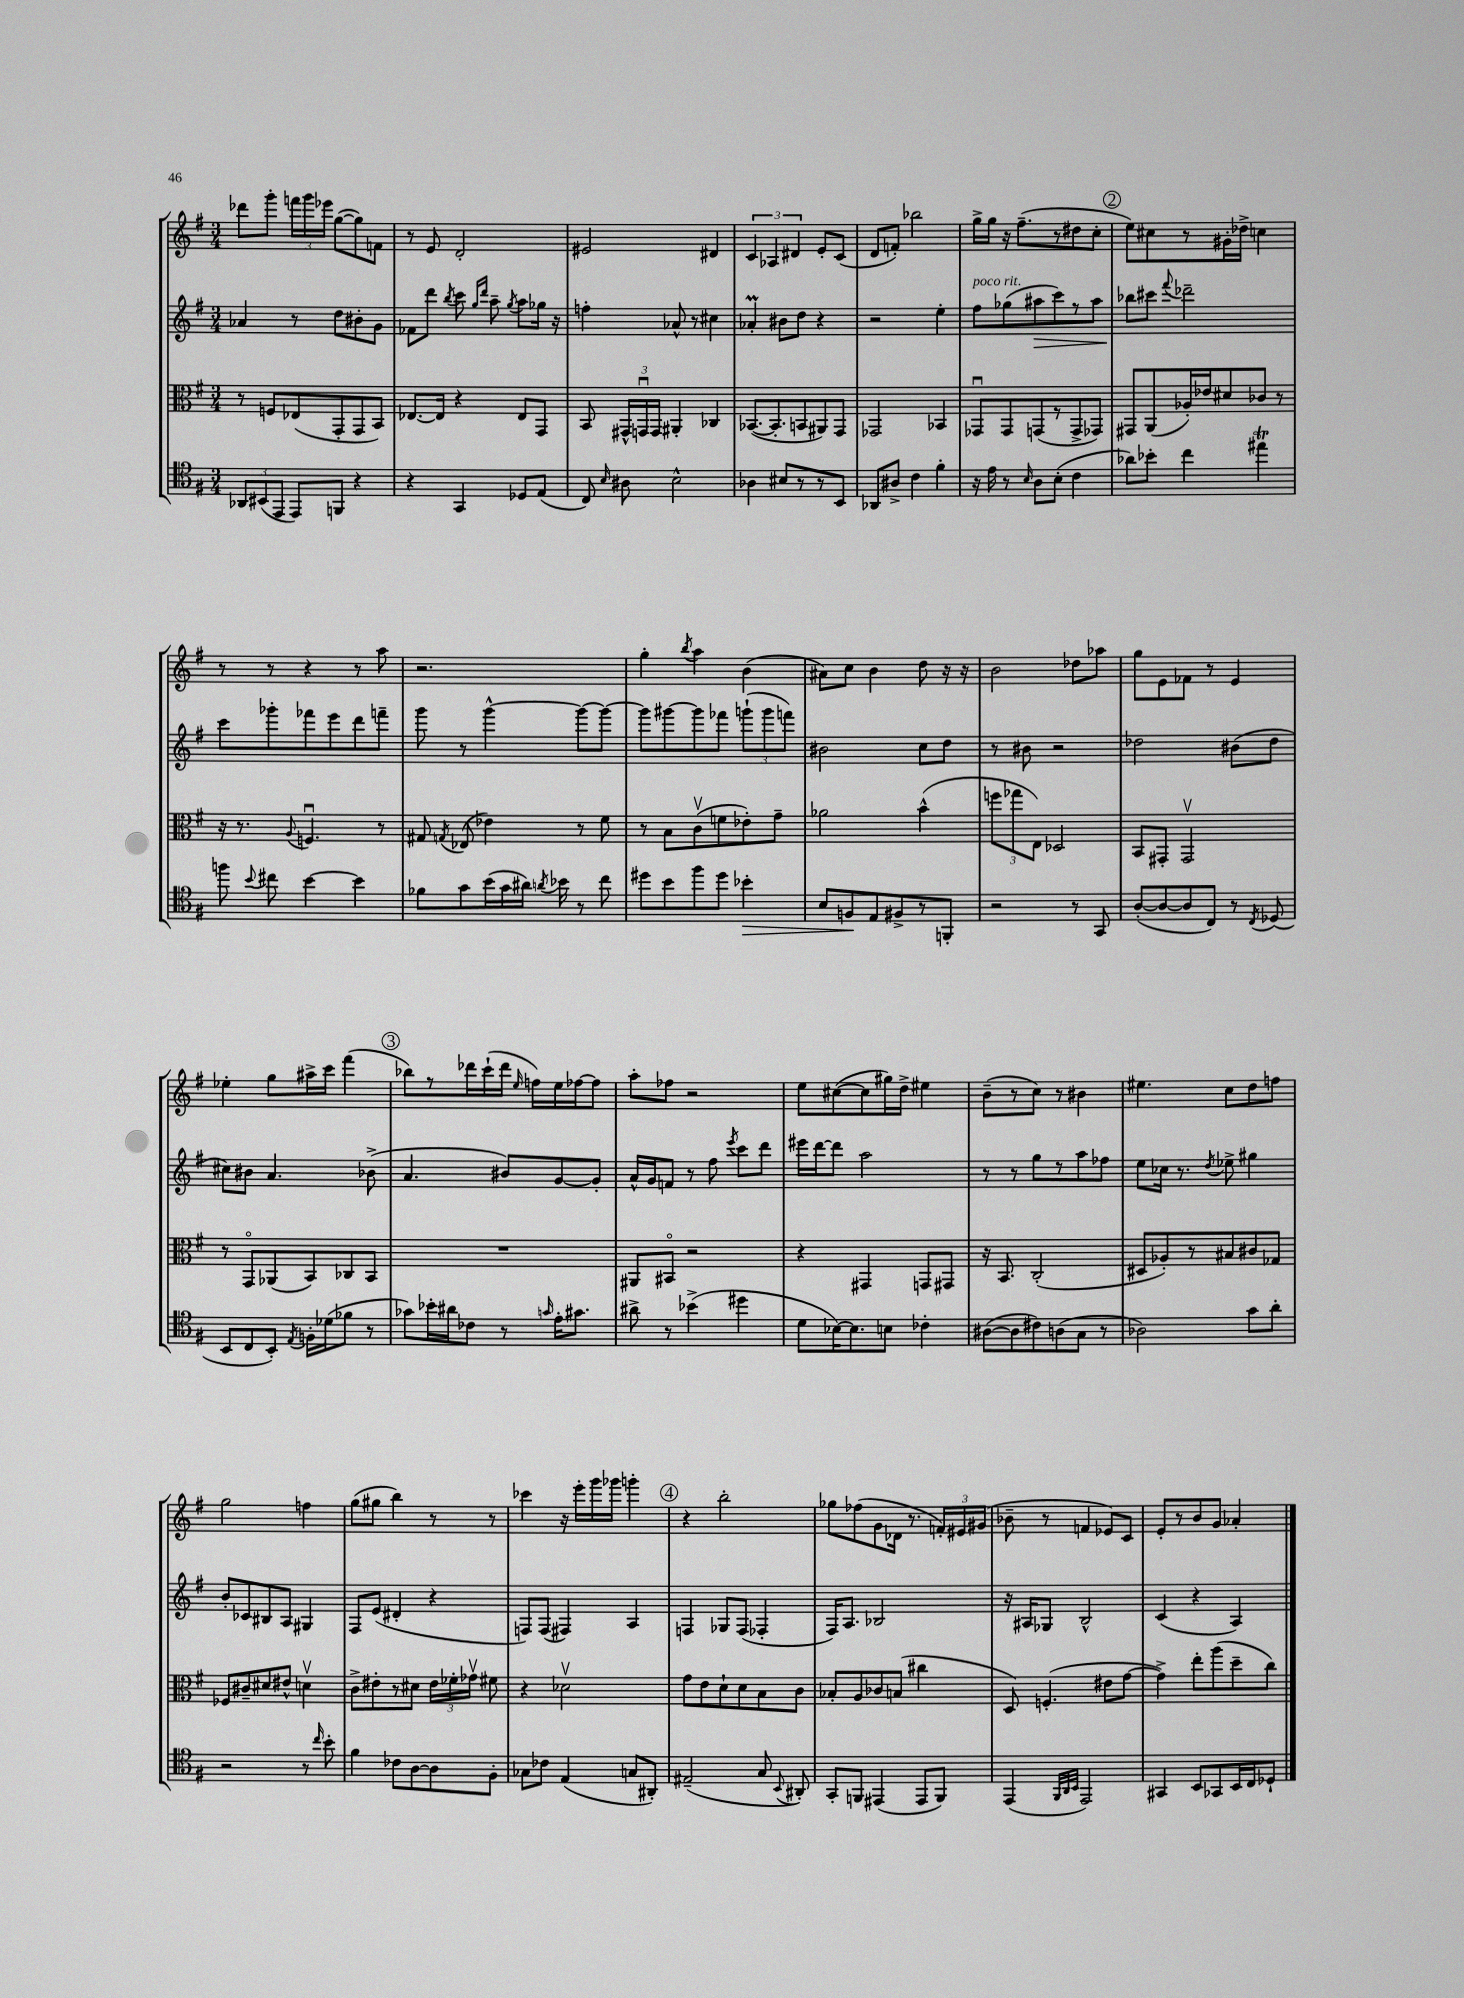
<<
\new StaffGroup <<
\new Staff = "s0" {
    \clef treble \key g \major \numericTimeSignature \time 3/4
    \autoBeamOff des'''8[ g'''8]-. \tuplet 3/2 { f'''16[ g'''16 ees'''16] } g''8[~( g''8) f'8] |
    r8 e'8 d'2-. |
    eis'2 dis'4 |
    \tuplet 3/2 { c'4 aes4 dis'4 } e'8[-. c'8]( |
    d'8[ f'8]-.) bes''2 |
    g''16[-> g''16] r16 fis''8.[--( r8 dis''8 c''8]-. |
    \mark \markup { \circle "2" } e''8[) cis''8 r8 gis'16-. des''16]-> c''4 |
    r8 r8 r4 r8 a''8 |
    r2. |
    g''4-. \acciaccatura { b''8 } a''4 b'4( |
    ais'8[) c''8] b'4 d''8 r16 r16 |
    b'2 des''8[ aes''8] |
    g''8[ e'8 fes'8] r8 e'4 |
    ees''4-. g''8[ ais''16-> c'''16] fis'''4( |
    \mark \markup { \circle "3" } bes''8[) r8 des'''16 c'''16-!( des'''16] \grace { e''16 } f''16[) e''16 fes''16~ fes''8] |
    a''8[-. fes''8] r2 |
    e''8[ cis''8~( cis''8 gis''16) d''16]-> eis''4 |
    b'8[--( r8 c''8]) r8 bis'4 |
    eis''4. c''8[ d''8 f''8] |
    g''2 f''4 |
    g''8[( gis''8] b''4) r8 r8 |
    ces'''4 r16 e'''16[-. g'''16 ges'''16] g'''4-. |
    \mark \markup { \circle "4" } r4 b''2-. |
    ges''8[ fes''8( g'8 des'16] r8. \tuplet 3/2 { f'16[-.) eis'16 gis'16]( } |
    bes'8-- r8 f'4 ees'8[) c'8] |
    e'8[-. r8 b'8 g'8] aes'4-. \bar "|." |
}
\new Staff = "s1" {
    \clef treble \key g \major \numericTimeSignature \time 3/4
    \autoBeamOff aes'4 r8 d''8[ bis'8-. g'8] |
    fes'8[ d'''8] \acciaccatura { b''8 } c'''8 \grace { g''16[ d'''16] } a''8-- \acciaccatura { g''8 } a''8[ ges''16] r16 |
    f''4-. aes'8-^ r8 cis''4 |
    aes'4-.\prall bis'8[ d''8] r4 |
    r2 e''4-. |
    fis''8[^\markup { \italic "poco rit." } ges''8( ais''8\> c'''8) r8 ais''8] |
    \mark \markup { \circle "2" } bes''8[\! cis'''8] \appoggiatura { fis'''8 } des'''2-- |
    c'''8[ ges'''8-. fes'''8 e'''8 d'''8 f'''8]-- |
    g'''8 r8 g'''4~-^ g'''8[~ g'''8]~ |
    g'''8[ gis'''8~ gis'''8 fes'''8] \tuplet 3/2 { g'''8[-!( g'''8 f'''8]) } |
    bis'2 c''8[ d''8] |
    r8 bis'8 r2 |
    des''2 bis'8[( des''8] |
    cis''8[) bis'8] a'4. bes'8->( |
    \mark \markup { \circle "3" } a'4. bis'8[) g'8~ g'8]-. |
    a'16[-^ g'16 f'8] r8 fis''8 \acciaccatura { e'''8 } c'''8[ d'''8] |
    eis'''16[ d'''16~ d'''8] a''2 |
    r8 r8 g''8[ r8 a''8 fes''8] |
    e''8[ ces''16] r8. \acciaccatura { d''8 } ees''8-> gis''4 |
    b'8[-. ces'8 bis8 a8] gis4 |
    fis8[ e'8]( dis'4-. r4 |
    f8[) f8]( fis4) a4 |
    \mark \markup { \circle "4" } f4 ges8[ f8]( fes4-. |
    fis16[) a8.] bes2 |
    r16 ais16[ ges8] b2-^ |
    c'4( r4 a4) \bar "|." |
}
\new Staff = "s2" {
    \clef alto \key g \major \numericTimeSignature \time 3/4
    \autoBeamOff r8 f8[ ees8( g,8-. g,8 b,8]) |
    ees8.[~ ees16] r4 ees8[ g,8] |
    b,8 \tuplet 3/2 { gis,16[-^ g,16\downbow g,16] } ais,4-. ces4 |
    bes,8.[~( bes,8.-. b,8 ais,8) g,8] |
    ges,2 bes,4 |
    ges,8[\downbow ges,8 g,8( r8 g,8-> ges,8]) |
    \mark \markup { \circle "2" } gis,8[ a,8( aes16-.) ees'16 dis'8 ces'8] r8 |
    r16 r8. \appoggiatura { a8 } f4.\downbow r8 |
    gis8 \acciaccatura { g8 } ees8( ees'4) r8 fis'8 |
    r8 b8[ c'8\upbow( f'8 ees'8-.) g'8]-- |
    aes'2 b'4-^( |
    \tuplet 3/2 { f''8[ ges''8 e8]) } des2 |
    b,8[ gis,8]-. gis,2\upbow |
    r8 g,8[\flageolet aes,8( b,8) ces8 b,8] |
    \mark \markup { \circle "3" } R2. |
    ais,8[ bis,8]\flageolet r2 |
    r4 gis,4 g,8[ gis,8] |
    r16 b,8. c2-.( |
    dis8[ aes8-.) r8 bis8 cis'8 ges8] |
    fes8[ cis'8-- dis'8 eis'8]-^ d'4\upbow |
    c'8[-> eis'8-. r8 dis'8] \tuplet 3/2 { eis'16[ fes'16-. ges'16]\upbow } fis'8 |
    r4 des'2\upbow |
    \mark \markup { \circle "4" } g'8[ e'8 d'8-! d'8 b8 c'8] |
    bes8[-. a8 ces'8 b8]( cis''4 |
    d8) f4.-.( eis'8[ g'8]~ |
    g'4->) e''8[-. a''8( d''8-- c''8]) \bar "|." |
}
\new Staff = "s3" {
    \clef tenor \key g \major \numericTimeSignature \time 3/4
    \autoBeamOff \tuplet 3/2 { aes,8[ bis,8( e,8] } e,8[) f,8] r4 |
    r4 g,4 des8[ e8]( |
    c8) \grace { b16 } ais8 b2-^ |
    aes4 bis8[ r8 r8 b,8] |
    aes,8[ ais8]-> c'4 fis'4-. |
    r16 e'16 r8 \grace { b16 } a8[ b8]-.( c'4 |
    \mark \markup { \circle "2" } aes'8[) bes'8]-. c''4 eis''4\trill |
    f''8 \appoggiatura { b'8 } cis''8 b'4~ b'4 |
    fes'8[ g'8 b'16( g'16 ais'16]) \acciaccatura { a'8 } bes'16 r8 c''8 |
    dis''8[ b'8 fis''8 dis''8] bes'4-.\> |
    b8[ f8\! e8 fis8-> r8 f,8]-. |
    r2 r8 g,8 |
    a8[~-.( a8~ a8 c8]) r8 \acciaccatura { c8 } des8( |
    b,8[ c8 b,8]-.) \acciaccatura { e8 } f16[-. des'16( fes'8] r8 |
    \mark \markup { \circle "3" } ges'8[) bes'16-. ais'16 ces'8] r8 \grace { g'16 } e'16[-. gis'8.] |
    ais'8-> r8 bes'4->( dis''4 |
    d'8[ bes16~) bes8. b8] ces'4-. |
    ais8[~( ais8 cis'8) a8( g8] r8 |
    aes2) g'8[ a'8]-. |
    r2 r8 \grace { c''16 } b'8-. |
    fis'4 ces'8[ a8~ a8 fis8]-. |
    ges8[ ces'8] e4( g8[ ais,8]-.) |
    \mark \markup { \circle "4" } eis2--( g8 \appoggiatura { b,8 } ais,8-.) |
    g,8[-. f,8] eis,4( eis,8[ f,8]) |
    e,4( \grace { fis,32[ a,32 b,32] } e,2) |
    gis,4 b,8[ ges,8 b,16 c16 des8]-! \bar "|." |
}
>>
>>
\layout { \context { \Score \remove "Bar_number_engraver" } }
